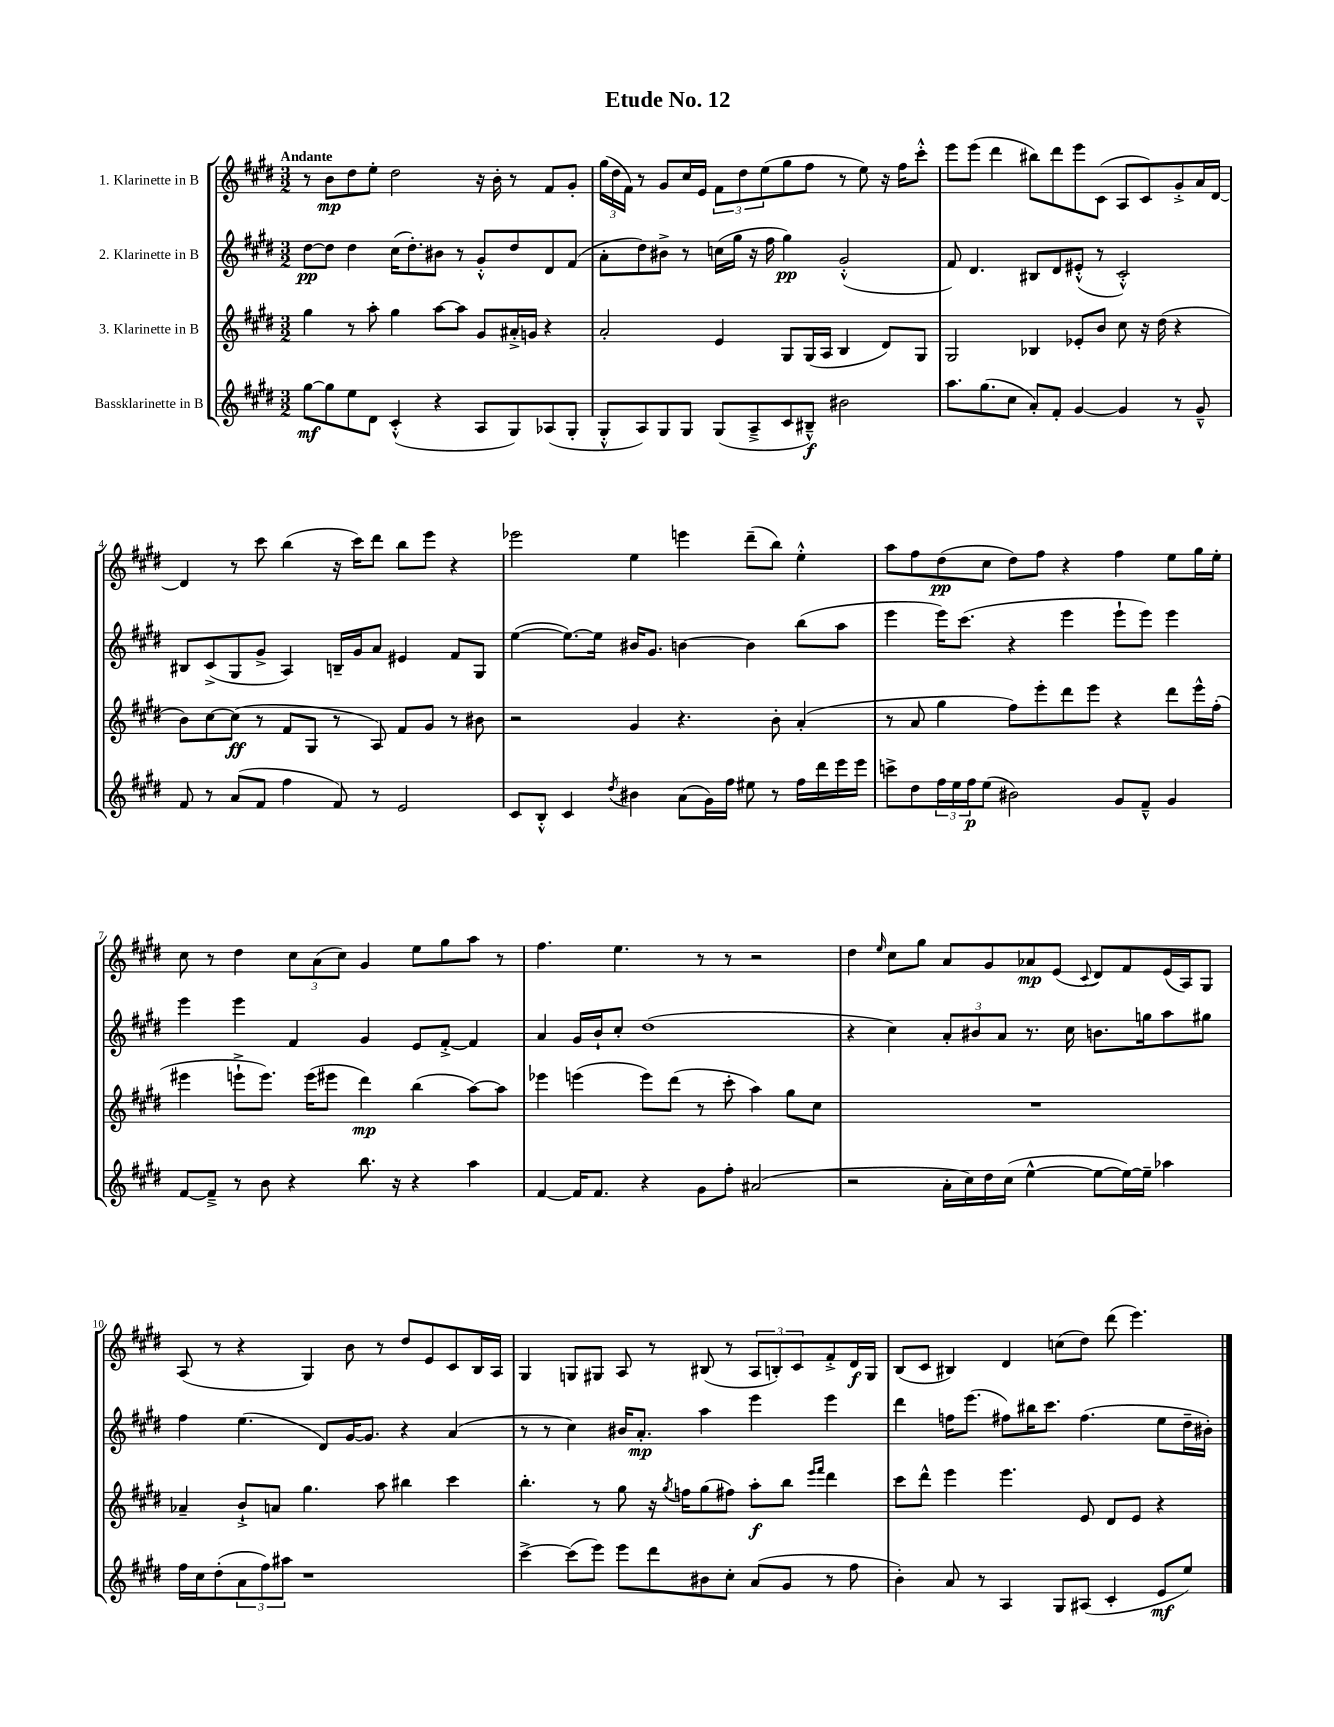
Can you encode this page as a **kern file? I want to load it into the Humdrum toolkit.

**kern	**dynam	**kern	**dynam	**kern	**dynam	**kern	**dynam
*part4	*part4	*part3	*part3	*part2	*part2	*part1	*part1
*staff4	*staff4	*staff3	*staff3	*staff2	*staff2	*staff1	*staff1
*I"Bassklarinette in B	*	*I"3. Klarinette in B	*	*I"2. Klarinette in B	*	*I"1. Klarinette in B	*
*clefG2	*	*clefG2	*	*clefG2	*	*clefG2	*
*k[f#c#g#d#]	*	*k[f#c#g#d#]	*	*k[f#c#g#d#]	*	*k[f#c#g#d#]	*
*M3/2	*	*M3/2	*	*M3/2	*	*M3/2	*
=1	=1	=1	=1	=1	=1	=1	=1
!	!	!	!	!	!	!LO:TX:a:B:t=Andante	!
[8gg#\L	mf	4gg#\	.	[8dd#\L	pp	8r	.
8gg#\]	.	.	.	8dd#\J]	.	8b\L	mp
8ee\	.	8r	.	4dd#\	.	8dd#\	.
8d#\J	.	8aa'\	.	.	.	8ee'\J	.
(4c#'^^/	.	4gg#\	.	(16cc#\KL	.	2dd#\	.
.	.	.	.	8.dd#'\)	.	.	.
4r	.	[8aa\L	.	8b#X\J	.	.	.
.	.	8aa\J]	.	8r	.	.	.
8A/L	.	8g#/L	.	8g#'^^/L	.	16r	.
.	.	.	.	.	.	16b'\	.
8G#/)	.	16a#X'^/L	.	8dd#/	.	8r	.
.	.	16gn/JJ	.	.	.	.	.
(8A-X/	.	4r	.	8d#/	.	8f#/L	.
8G#'/J	.	.	.	(8f#/J	.	8g#'/J	.
=2	=2	=2	=2	=2	=2	=2	=2
8G#'^^/L	.	2a'/	.	8a'\L	.	(24gg#\LL	.
.	.	.	.	.	.	24dd#\	.
.	.	.	.	.	.	24f#\JJ)	.
8A/)	.	.	.	8dd#\)	.	8r	.
8G#/	.	.	.	8b#X^\J	.	8g#/L	.
8G#/J	.	.	.	8r	.	16cc#/L	.
.	.	.	.	.	.	16e/JJ	.
(8G#/L	.	4e/	.	(16ccn\LL	.	12f#\L	.
.	.	.	.	16gg#\JJ	.	.	.
.	.	.	.	.	.	12dd#\	.
8A~^/	.	.	.	16r	.	.	.
.	.	.	.	.	.	(12ee\	.
.	.	.	.	16ff#\	.	.	.
8c#/	.	8G#/L	.	4gg#\)	pp	8gg#\	.
8B#X~^^/J)	f	(16G#/L	.	.	.	8ff#\J	.
.	.	16A/JJ	.	.	.	.	.
2b#X\	.	4B/	.	(2g#'^^/	.	8r	.
.	.	.	.	.	.	8ee\)	.
.	.	8d#/L)	.	.	.	16r	.
.	.	.	.	.	.	16ff#\KL	.
.	.	8G#/J	.	.	.	8ccc#'^^\J	.
=3	=3	=3	=3	=3	=3	=3	=3
8.aa\L	.	2G#/	.	8f#/)	.	8eee\L	.
.	.	.	.	4.d#/	.	(8eee\J	.
(8.gg#\	.	.	.	.	.	.	.
.	.	.	.	.	.	4ddd#\	.
8cc#\J	.	.	.	.	.	.	.
8a'/L)	.	4B-X/	.	8B#X/L	.	8bb#X\L)	.
8f#'/J	.	.	.	8d#/	.	8ddd#\	.
[4g#/	.	8e-X'/L	.	(8e#X'^^/J	.	8eee\	.
.	.	8b/J	.	8r	.	(8c#\J	.
4g#/]	.	8cc#\	.	2c#'^^/)	.	8A/L	.
.	.	16r	.	.	.	8c#/)	.
.	.	(16dd#\	.	.	.	.	.
8r	.	4r	.	.	.	8g#'^/	.
8g#~^^/	.	.	.	.	.	16a/L	.
.	.	.	.	.	.	[16d#/JJ	.
!!LO:LB:g=z
=4	=4	=4	=4	=4	=4	=4	=4
8f#/	.	8b\L)	.	8B#X/L	.	4d#/]	.
8r	.	[8cc#\	.	(8c#^/	.	.	.
(8a/L	.	(8cc#\J]	ff	8G#/	.	8r	.
8f#/J	.	8r	.	8g#^/J	.	8ccc#\	.
4ff#\	.	8f#/L	.	4A/)	.	(4bb\	.
.	.	8G#/J	.	.	.	.	.
8f#/)	.	8r	.	16Bn~/LL	.	16r	.
.	.	.	.	16g#/J	.	16ccc#\KL)	.
8r	.	8A/)	.	8a/J	.	8ddd#\J	.
2e/	.	8f#/L	.	4e#X/	.	8bb\L	.
.	.	8g#/J	.	.	.	8eee\J	.
.	.	8r	.	8f#/L	.	4r	.
.	.	8b#X\	.	8G#/J	.	.	.
=5	=5	=5	=5	=5	=5	=5	=5
8c#/L	.	2r	.	([4ee\	.	2eee-X\	.
8B'^^/J	.	.	.	.	.	.	.
4c#/	.	.	.	8.ee\L_)	.	.	.
.	.	.	.	16ee\Jk]	.	.	.
8qdd#/	.	.	.	.	.	.	.
4b#X\	.	4g#/	.	16b#X/KL	.	4ee\	.
.	.	.	.	8.g#/J	.	.	.
(8a\L	.	4.r	.	[4bn\	.	4eeen\	.
16g#\L)	.	.	.	.	.	.	.
16ff#\JJ	.	.	.	.	.	.	.
8ee#X\	.	.	.	4b\]	.	(8ddd#~\L	.
8r	.	8b'\	.	.	.	8bb\J)	.
16ff#\LL	.	(4a'/	.	(8bb\L	.	4ee'^^\	.
16ddd#\	.	.	.	.	.	.	.
16eee\	.	.	.	8aa\J	.	.	.
16eee\JJ	.	.	.	.	.	.	.
=6	=6	=6	=6	=6	=6	=6	=6
8cccn^\L	.	8r	.	4eee\	.	8aa\L	.
8dd#\	.	8a/	.	.	.	8ff#\	.
24ff#\L	.	4gg#\	.	16eee\KL)	.	(8dd#\	pp
24ee\	.	.	.	.	.	.	.
.	.	.	.	(8.ccc#\J	.	.	.
24ff#\J	p	.	.	.	.	.	.
(8ee\J	.	.	.	.	.	8cc#\J	.
2b#X\)	.	8ff#\L)	.	4r	.	8dd#\L)	.
.	.	8eee'\	.	.	.	8ff#\J	.
.	.	8ddd#\	.	4eee\	.	4r	.
.	.	8eee\J	.	.	.	.	.
8g#/L	.	4r	.	8eee`\L	.	4ff#\	.
8f#~^^/J	.	.	.	8eee\J)	.	.	.
4g#/	.	8ddd#\L	.	4eee\	.	8ee\L	.
.	.	16eee^^\L	.	.	.	16gg#\L	.
.	.	(16ff#'\JJ	.	.	.	16ee'\JJ	.
!!LO:LB:g=z
=7	=7	=7	=7	=7	=7	=7	=7
[8f#/L	.	4eee#X\	.	4eee\	.	8cc#\	.
8f#~^/J]	.	.	.	.	.	8r	.
8r	.	8eeen`^\L	.	4eee\	.	4dd#\	.
8b\	.	8.eee\J)	.	.	.	.	.
4r	.	.	.	4f#/	.	12cc#\L	.
.	.	(16eee\KL	.	.	.	.	.
.	.	.	.	.	.	(12a\	.
.	.	8eee#X\J	.	.	.	.	.
.	.	.	.	.	.	12cc#\J)	.
8.bb\	.	4ddd#\)	mp	4g#/	.	4g#/	.
16r	.	.	.	.	.	.	.
4r	.	(4bb\	.	8e/L	.	8ee\L	.
.	.	.	.	[8f#'^/J	.	8gg#\	.
4aa\	.	[8aa\L)	.	4f#/]	.	8aa\J	.
.	.	8aa\J]	.	.	.	8r	.
=8	=8	=8	=8	=8	=8	=8	=8
[4f#/	.	4eee-X\	.	4a/	.	4.ff#\	.
16f#/KL]	.	(4eeen\	.	16g#/LL	.	.	.
8.f#/J	.	.	.	16b`/J	.	.	.
.	.	.	.	8cc#'/J	.	4.ee\	.
4r	.	8eee\L)	.	(1dd#	.	.	.
.	.	(8ddd#\J	.	.	.	.	.
8g#\L	.	8r	.	.	.	8r	.
8ff#'\J	.	8ccc#'\	.	.	.	8r	.
(2a#X/	.	4aa\)	.	.	.	2r	.
.	.	8gg#\L	.	.	.	.	.
.	.	8cc#\J	.	.	.	.	.
=9	=9	=9	=9	=9	=9	=9	=9
2r	.	1.r	.	4r	.	4dd#\	.
.	.	.	.	.	.	16qqee/	.
.	.	.	.	4cc#\)	.	8cc#\L	.
.	.	.	.	.	.	8gg#\J	.
16a'\LL	.	.	.	12a'/L	.	8a/L	.
16cc#\)	.	.	.	.	.	.	.
.	.	.	.	12b#X/	.	.	.
16dd#\	.	.	.	.	.	8g#/	.
.	.	.	.	12a/J	.	.	.
(16cc#\JJ	.	.	.	.	.	.	.
[4ee^^\	.	.	.	8.r	.	8a-X/	mp
.	.	.	.	.	.	(8e/J	.
.	.	.	.	16cc#\	.	.	.
.	.	.	.	.	.	8qqc#/	.
8ee\L_	.	.	.	8.bn\L	.	8d#/L)	.
16ee\L_)	.	.	.	.	.	8f#/	.
16ee~\JJ]	.	.	.	16ggn\k	.	.	.
4aa-X\	.	.	.	8aa\	.	(16e/L	.
.	.	.	.	.	.	16A/J)	.
.	.	.	.	8gg#X\J	.	8G#/J	.
!!LO:LB:g=z
=10	=10	=10	=10	=10	=10	=10	=10
16ff#\LL	.	4a-X~/	.	4ff#\	.	(8A/	.
16cc#\J	.	.	.	.	.	.	.
(8dd#'\	.	.	.	.	.	8r	.
12a\	.	8b`^/L	.	(4.ee\	.	4r	.
12ff#\)	.	.	.	.	.	.	.
.	.	8an/J	.	.	.	.	.
12aa#X\J	.	.	.	.	.	.	.
1r	.	4.gg#\	.	.	.	4G#/)	.
.	.	.	.	8d#/L)	.	.	.
.	.	.	.	[16g#/K	.	8b\	.
.	.	.	.	8.g#/J]	.	.	.
.	.	8aa\	.	.	.	8r	.
.	.	4bb#X\	.	4r	.	8dd#/L	.
.	.	.	.	.	.	8e/	.
.	.	4ccc#\	.	(4a/	.	8c#/	.
.	.	.	.	.	.	16B/L	.
.	.	.	.	.	.	16A/JJ	.
=11	=11	=11	=11	=11	=11	=11	=11
[4ccc#^\	.	4.bb'\	.	8r	.	4G#/	.
.	.	.	.	8r	.	.	.
(8ccc#\L]	.	.	.	4cc#\)	.	8Gn/L	.
8eee\J)	.	8r	.	.	.	8G#X/J	.
8eee\L	.	8gg#\	.	16b#X/KL	.	8A/	.
.	.	.	.	8.a'/J	mp	.	.
8ddd#\	.	16r	.	.	.	8r	.
.	.	8qgg#/	.	.	.	.	.
.	.	16ffn\KL	.	.	.	.	.
8b#X\	.	(8gg#\	.	4aa\	.	(8B#X/	.
8cc#'\J	.	8ff#X\J)	.	.	.	8r	.
(8a/L	.	8aa'\L	f	4eee\	.	12A/L	.
.	.	.	.	.	.	12Bn'/)	.
8g#/J	.	8bb\J	.	.	.	.	.
.	.	.	.	.	.	12c#/	.
.	.	16qqeee/LL	.	.	.	.	.
.	.	16qqfff#/JJ	.	.	.	.	.
8r	.	4ddd#\	.	4eee\	.	8f#'^/	.
8ff#\	.	.	.	.	.	16d#/L	f
.	.	.	.	.	.	16G#/JJ	.
=12	=12	=12	=12	=12	=12	=12	=12
4b'\)	.	8ccc#\L	.	4ddd#\	.	(8B/L	.
.	.	8ddd#^^\J	.	.	.	8c#/J	.
8a/	.	4eee\	.	16ffn\KL	.	4B#X/)	.
.	.	.	.	(8.eee\J	.	.	.
8r	.	.	.	.	.	.	.
4A/	.	4.eee\	.	8ff#X\L)	.	4d#/	.
.	.	.	.	16bb#X\K	.	.	.
.	.	.	.	8.ccc#\J	.	.	.
8G#/L	.	.	.	.	.	(8ccn\L	.
(8A#X/J	.	8e/	.	(4.ff#\	.	8dd#\J)	.
4c#'/	.	8d#/L	.	.	.	(8ddd#\	.
.	.	8e/J	.	.	.	4.eee\)	.
8e/L	mf	4r	.	8ee\L	.	.	.
8ee/J)	.	.	.	16dd#~\L	.	.	.
.	.	.	.	16b#X'\JJ)	.	.	.
==	==	==	==	==	==	==	==
*-	*-	*-	*-	*-	*-	*-	*-
